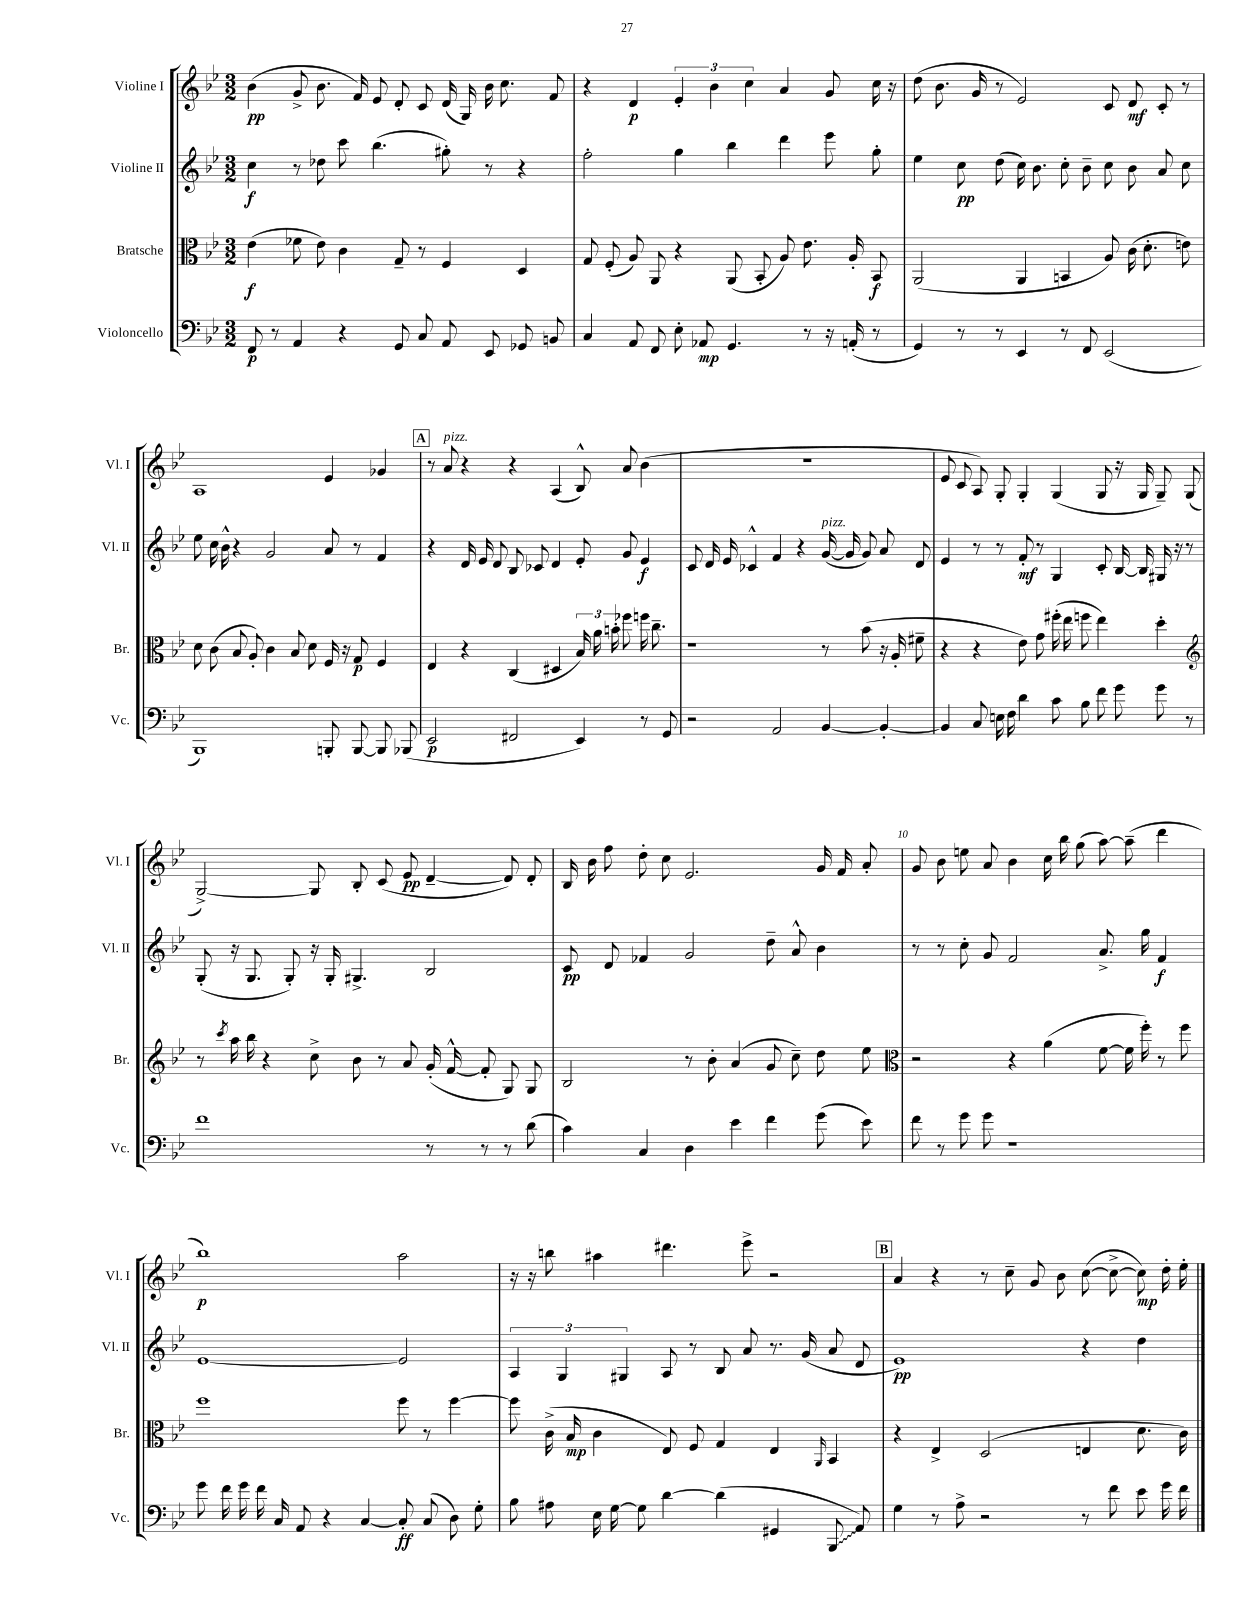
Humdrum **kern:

**kern	**kern	**kern	**kern
*staff4	*staff3	*staff2	*staff1
*clefF4	*clefC3	*clefG2	*clefG2
*k[b-e-]	*k[b-e-]	*k[b-e-]	*k[b-e-]
*M3/2	*M3/2	*M3/2	*M3/2
8FF/	(4e-\	4cc\	(4b-\
8r	.	.	.
4AA/	8f-\	8r	8g^/
.	8e-\)	8dd-\	8.b-\
4r	4c\	8ccc\	.
.	.	.	16f/)
.	.	(4.bb-\	8e-/
8GG/	8G~/	.	8d'/
8C/	8r	.	8c/
8AA/	4F/	8gg#'\)	(16d/
.	.	.	16G/)
8EE-/	.	8r	16b-\
.	.	.	8.cc\
8GG-/	4D/	4r	.
8BB/	.	.	8f/
=	=	=	=
4C/	8G/	2ff'\	4r
.	(8F'/	.	.
8AA/	8A/)	.	4d/
8FF/	8AA/	.	.
8E-'\	4r	4gg\	6e-'/
8AA-/	.	.	.
.	.	.	6b-\
4.GG/	(8AA/	4bb-\	.
.	.	.	6cc\
.	8BB-'/	.	.
.	8A/)	4ddd\	4a/
8r	8.e-\	.	.
16r	.	8eee-\	8g/
(16AA'/	16A'/	.	.
8r	8BB-/	8gg'\	16cc\
.	.	.	16r
=	=	=	=
4GG/)	(2AA/	4ee-\	(8dd\
.	.	.	8.b-\
8r	.	8cc\	.
.	.	.	16g/
8r	.	(8dd\	8r
4EE-/	4AA/	16cc\)	2e-/)
.	.	8.b-\	.
8r	4BB/	8cc'\	.
8FF/	.	8b-~\	.
(2EE-/	8A/)	8cc\	8c/
.	(16c\	8b-\	8d/
.	8.d'\	.	.
.	.	8a/	8c'/
.	8e\)	8cc\	8r
=	=	=	=
1BBB-)	8d\	8ee-\	1A
.	(8c\	16cc\	.
.	.	16b-^^\	.
.	8B-/	4r	.
.	8A'/)	.	.
.	4c\	2g/	.
.	8B-/	.	.
.	8d\	.	.
8BBB'/	16F/	8a/	4e-/
.	16r	.	.
[8BBB/	8G/	8r	.
8BBB/]	4F/	4f/	4g-/
(8BBB-/	.	.	.
=	=	=	=
2EE-/	4E-/	4r	8r
.	.	.	8a/
.	4r	16d/	4r
.	.	16e-/	.
.	.	8d/	.
2FF#/	(4C/	8B-/	4r
.	.	8c-/	.
.	4D#/	4d/	(4A/
4EE-/)	24B-/)	8e-'/	8B-^^/)
.	24a\	.	.
.	24b'\	.	.
.	8ff-\	8g/	8a/
8r	16ff\	4e-/	(4b-\
.	8.cc~\	.	.
8GG/	.	.	.
=	=	=	=
2r	1r	8c/	1.r
.	.	16d/	.
.	.	16e-/	.
.	.	4c-^^/	.
2AA/	.	4f/	.
.	.	4r	.
[4BB-/	8r	([16g/	.
.	.	16g/]	.
.	(8b-\	8g/)	.
4BB-'/_	16r	8a/	.
.	16A'/	.	.
.	8f#~\	8d/	.
=	=	=	=
4BB-/]	4r	4e-/	8e-/
.	.	.	8c/
8C/	4r	8r	8A/)
16E\	.	8r	8G'/
16F\	.	.	.
4d\	8e-\)	8f'/	4G'/
.	8g\	8r	.
8c\	(16ff#'\	4G/	(4G/
.	16ee-\	.	.
8B-\	8ff\	.	.
8f\	4ee-\)	8c'/	8G/
8g\	.	[16B-/	16r
.	.	16B-/]	16G/
8g\	4dd'\	16G#/	8G~/)
.	.	16r	.
8r	.	8r	(8G/
=	=	=	=
*	*clefG2	*	*
1f	8r	(8G'/	[2G^/)
.	8qccc/	.	.
.	16aa\	16r	.
.	16bb-\	8.G/	.
.	4r	.	.
.	.	8G'/)	.
.	8cc^\	16r	8G/]
.	.	16G'/	.
.	8b-\	4.G#^/	8B-'/
.	8r	.	(8c/
.	8a/	.	8e-/
8r	(16g'/	2B-/	[4d~/
.	[16f^^/	.	.
8r	8f'/]	.	.
8r	8G/)	.	8d/])
(8d\	8G/	.	8d'/
=	=	=	=
4c\)	2B-/	8c/	16B-/
.	.	.	16b-\
.	.	8d/	8ff\
4C/	.	4f-/	8dd'\
.	.	.	8cc\
4D\	8r	2g/	2.e-/
.	8b-'\	.	.
4e-\	(4a/	.	.
4f\	8g/	8dd~\	.
.	8cc~\)	8a^^/	.
(8g\	8dd\	4b-\	16g/
.	.	.	16f/
8e-\)	8ee-\	.	8a'/
=	=	=	=
*	*clefC3	*	*
8f\	2r	8r	8g/
8r	.	8r	8b-\
8g\	.	8cc'\	8ee\
8g\	.	8g/	8a/
1r	4r	2f/	4b-\
.	(4a\	.	16cc\
.	.	.	16bb-\
.	.	.	(8gg\
.	[8f\	8.a^/	[8aa\)
.	16f\]	.	(8aa~\]
.	16ff'\)	16gg\	.
.	8r	4f/	4ddd\
.	8ff\	.	.
=	=	=	=
8g\	1ff	[1e-	1bb-)
16f\	.	.	.
16g\	.	.	.
16f\	.	.	.
16C/	.	.	.
8AA/	.	.	.
4r	.	.	.
[4C/	.	.	.
8C'/]	8ff\	2e-/]	2aa\
(8C/	8r	.	.
8D\)	[4ff\	.	.
8G'\	.	.	.
=	=	=	=
8B-\	8ff\]	6A/	16r
.	.	.	16r
8A#\	(16c^\	.	8bb\
.	.	6G/	.
.	16B-/	.	.
16E-\	4c\	.	4aa#\
[16G\	.	.	.
.	.	6G#/	.
8G\]	.	.	.
[4d\	8E-/)	8A/	4.ddd#\
.	8F/	8r	.
(4d\]	4G/	8B-/	.
.	.	8a/	8eee-^\
4GG#/	4E-/	8.r	2r
.	.	(16g/	.
.	16qqAA/	.	.
8BBB-/	4BB-/	8a/	.
8AA/)	.	8d/	.
=	=	=	=
4G\	4r	1e-)	4a/
8r	4E-^/	.	4r
8A^\	.	.	.
2r	(2D/	.	8r
.	.	.	8cc~\
.	.	.	8g/
.	.	.	8b-\
8r	4E/	4r	([8cc\
8f\	.	.	8cc^\_
8e-\	8.d\	4dd\	8cc\])
16g\	.	.	16dd'\
16f\	16c\)	.	16ee-'\
==	==	==	==
*-	*-	*-	*-
